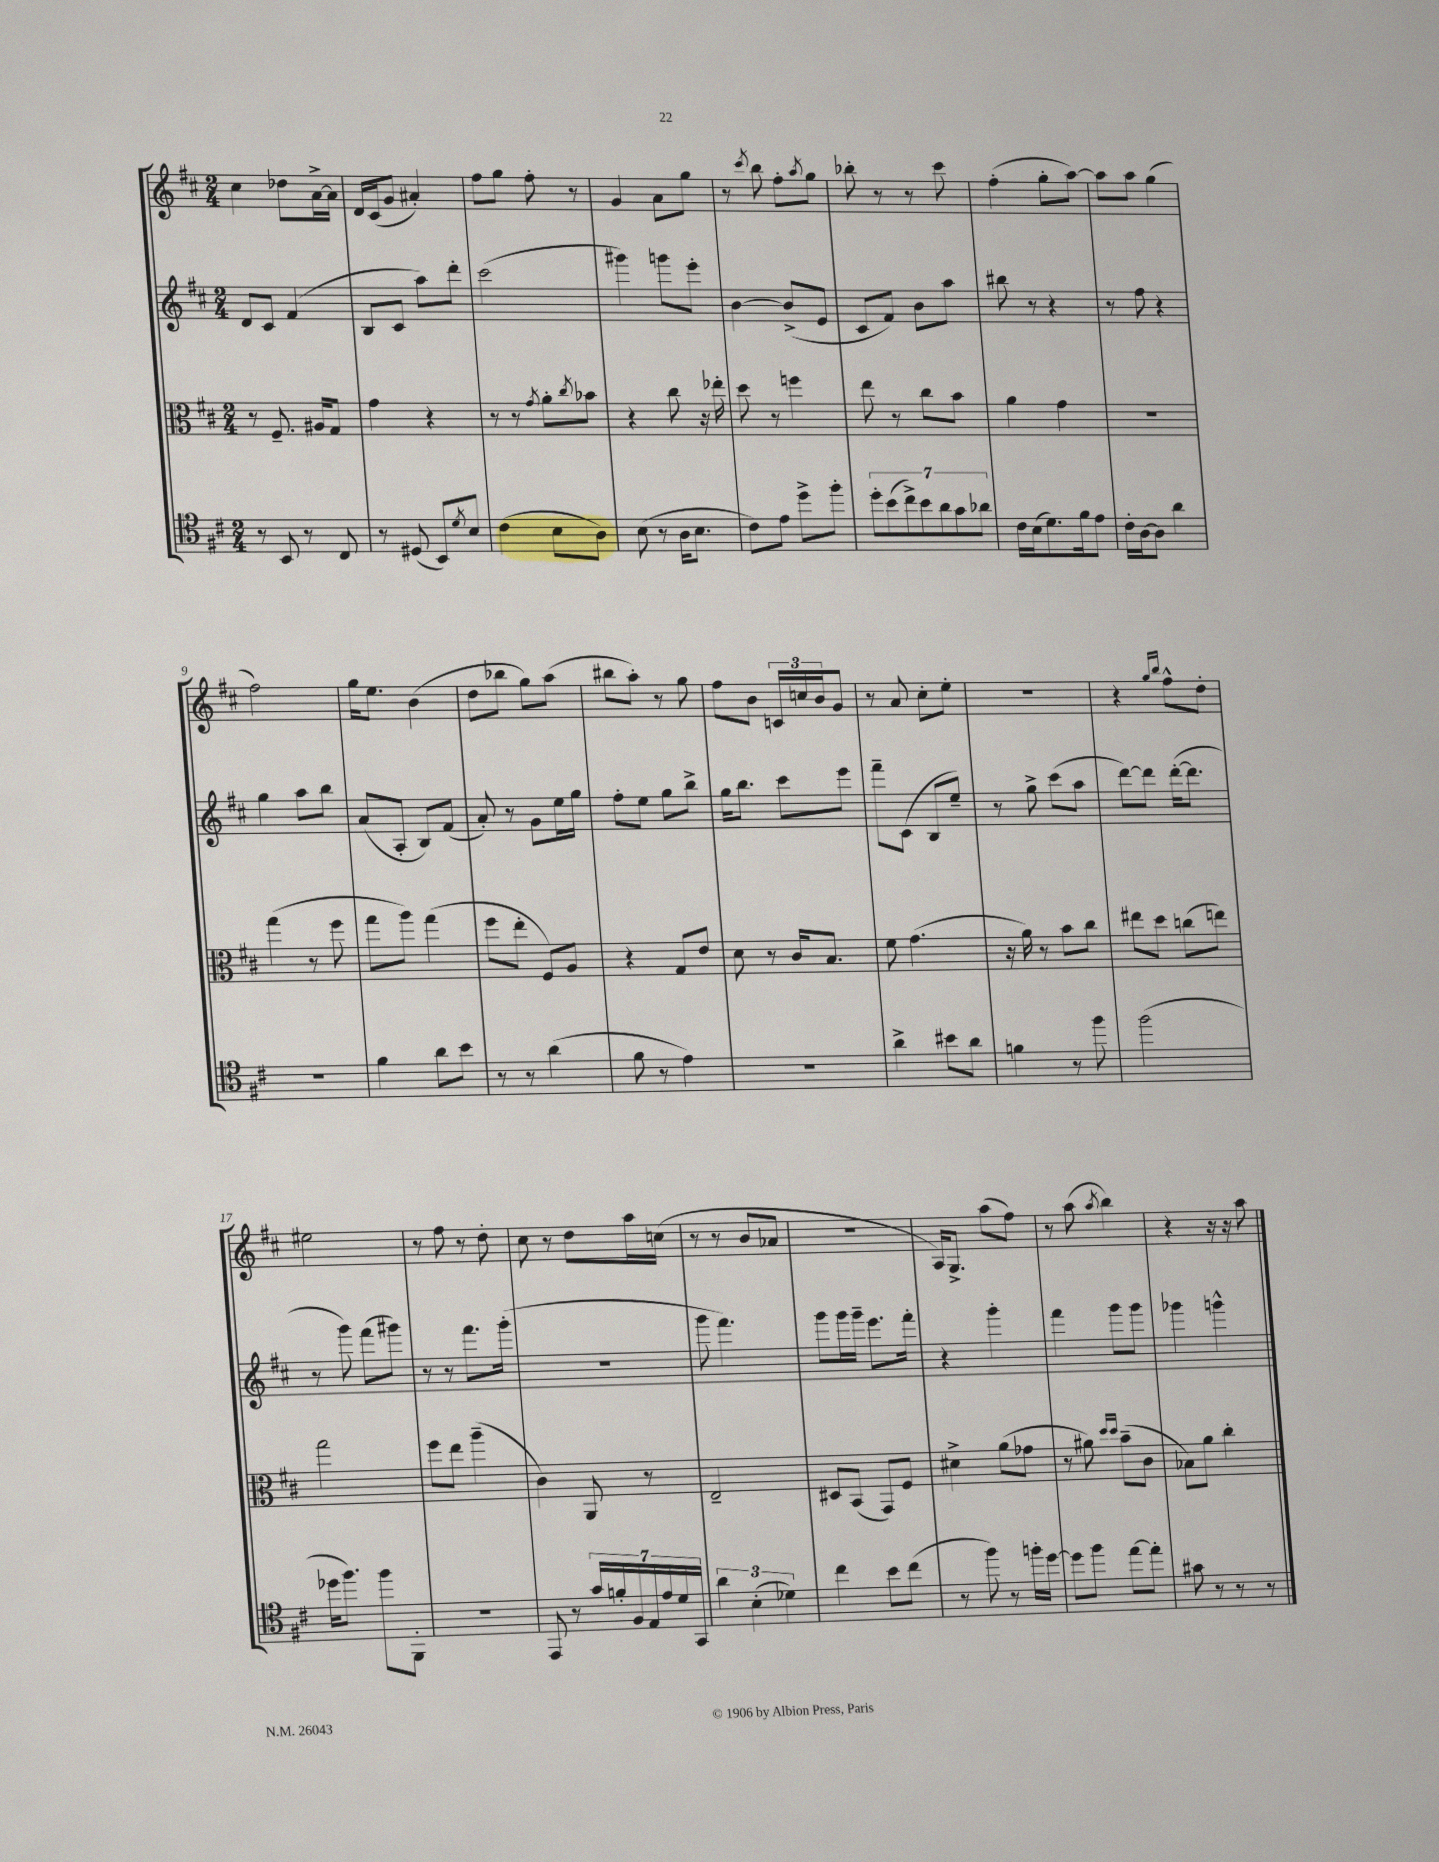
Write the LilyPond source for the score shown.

<<
\new StaffGroup <<
\new Staff = "s0" {
    \clef treble \key d \major \numericTimeSignature \time 2/4
    cis''4 des''8 a'16~-> a'16 |
    d'16 cis'16( g'8 ais'4-.) |
    fis''8 g''8 fis''8-. r8 |
    g'4 a'8 g''8 |
    r8 \acciaccatura { cis'''8 } b''8 fis''8-. \acciaccatura { a''8 } g''8 |
    bes''8-. r8 r8 cis'''8 |
    fis''4-.( g''8-. a''8~) |
    a''8 a''8 g''4( |
    fis''2) |
    g''16 e''8. b'4( |
    d''8 bes''8 g''8) a''8( |
    bis''8 a''8-.) r8 g''8 |
    fis''8 b'8 \tuplet 3/2 { c'16 c''16 b'16 } g'8 |
    r8 a'8 cis''8-. e''8-. |
    R2 |
    r4 \grace { g''16 b''16 } fis''8-^ d''8-. |
    eis''2 |
    r8 fis''8 r8 d''8-. |
    cis''8 r8 d''8 a''16 c''16( |
    r8 r8 b'8 aes'8 |
    R2 |
    a16) g8.-> a''8( fis''8) |
    r8 a''8( \acciaccatura { a''8 } b''4) |
    r4 r16 r16 a''8 \bar "|." |
}
\new Staff = "s1" {
    \clef treble \key d \major \numericTimeSignature \time 2/4
    d'8 cis'8 fis'4( |
    b8 cis'8 a''8) d'''8-. |
    cis'''2( |
    gis'''4) g'''8 e'''8-. |
    b'4~ b'8->( e'8 |
    cis'8 fis'8) b'8 a''8 |
    bis''8 r8 r4 |
    r8 fis''8 r4 |
    g''4 a''8 b''8 |
    a'8( a8-. b8) fis'8( |
    a'8-.) r8 g'8 e''16 g''16 |
    fis''8-. e''8 g''8 b''8-> |
    g''16 b''8. cis'''8 e'''8 |
    fis'''8-- cis'8( b8 e''8--) |
    r8 g''8-> cis'''8( a''8 |
    d'''8~) d'''8 d'''16~-.( d'''8. |
    r8 g'''8) fis'''8( gis'''8) |
    r8 r8 fis'''8. g'''16-.( |
    r2 |
    g'''8 fis'''4.) |
    g'''8 g'''16 g'''16-- e'''8. fis'''16-. |
    r4 g'''4-. |
    fis'''4 g'''8 g'''8 |
    ges'''4 g'''4-^ \bar "|." |
}
\new Staff = "s2" {
    \clef alto \key d \major \numericTimeSignature \time 2/4
    r8 fis8.-- ais16 g8 |
    g'4 r4 |
    r8 r8 \acciaccatura { g'8 } a'8-. \acciaccatura { cis''8 } bes'8 |
    r4 cis''8 r16 ees''16-. |
    d''8 r8 f''4 |
    e''8 r8 cis''8 b'8 |
    a'4 g'4 |
    R2 |
    g''4( r8 fis''8 |
    g''8 a''8) g''4( |
    fis''8 e''8-. fis8) a8 |
    r4 g8 e'8 |
    d'8 r8 cis'16 b8. |
    fis'8 g'4.( |
    r16 a'16) r8 b'8 cis''8 |
    eis''8 d''8 c''8( e''8) |
    g''2 |
    fis''8 e''8 a''4--( |
    cis'4) a,8 r8 |
    e2-- |
    dis8 b,8( g,8) fis8 |
    dis'4-> a'8( ges'8 |
    r8 ais'8) \grace { d''16 d''16 } b'8--( cis'8 |
    bes8) a'8 cis''4-. \bar "|." |
}
\new Staff = "s3" {
    \clef tenor \key d \major \numericTimeSignature \time 2/4
    r8 b,8 r8 cis8 |
    r8 dis8( b,8) \acciaccatura { d'8 } b8 |
    cis'4( b8 a8) |
    b8( r8 a16 b8. |
    cis'8) e'8 d''8-> fis''8-. |
    \tuplet 7/4 { d''8-. b'8( cis''8->) b'8 a'8 g'8 aes'8 } |
    cis'16 b16( d'8.) fis'16 e'8 |
    cis'16-. a16~ a8 a'4 |
    R2 |
    fis'4 a'8 b'8 |
    r8 r8 a'4( |
    fis'8 r8 e'4) |
    R2 |
    a'4-> bis'8 a'8 |
    f'4 r8 fis''8 |
    fis''2( |
    des''16 fis''8.) fis''8 fis,8-. |
    r2 |
    e,8 r8 \tuplet 7/4 { g'16 f'16-. fis16 e16 e'16 d'16 g,16 } |
    \tuplet 3/2 { a'4 b4-.( des'4) } |
    cis''4 b'8 cis''8( |
    r8 fis''8) r8 f''16-. d''16~ |
    d''8 fis''8 e''8~ e''8-. |
    gis'8 r8 r8 r8 \bar "|." |
}
>>
>>
